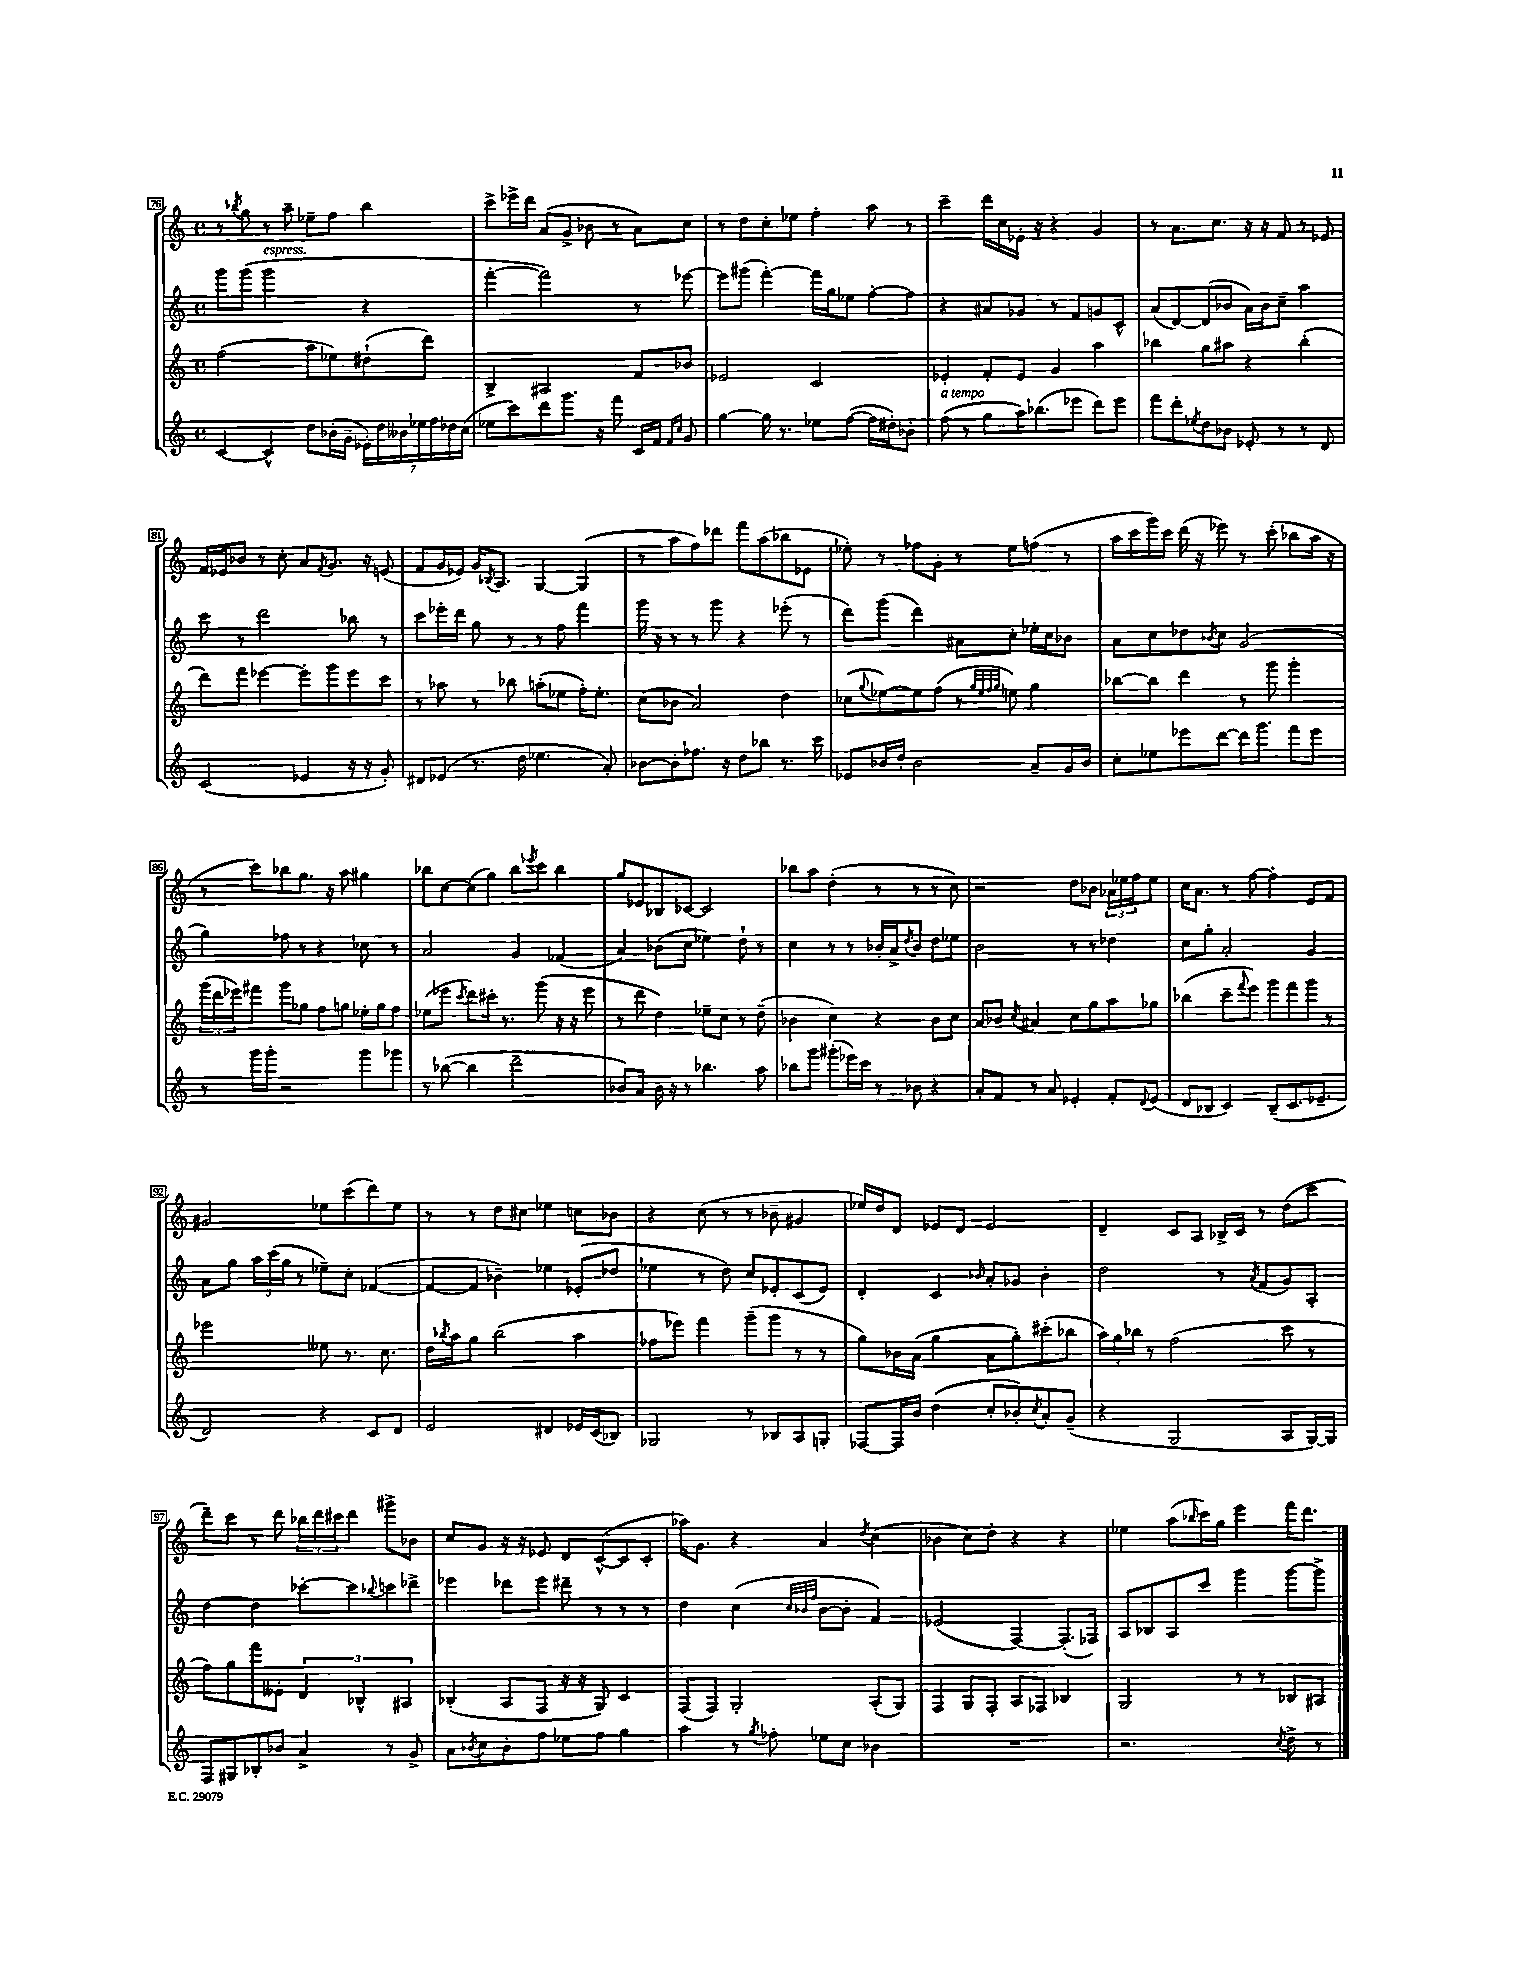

**kern	**kern	**kern	**kern
*part4	*part3	*part2	*part1
*staff4	*staff3	*staff2	*staff1
*clefG2	*clefG2	*clefG2	*clefG2
*k[]	*k[]	*k[]	*k[]
*M4/4	*M4/4	*M4/4	*M4/4
*met(c)	*met(c)	*met(c)	*met(c)
=76	=76	=76	=76
[4c/	(2ff\	8ggg\L	8r
.	.	.	8qbb-X/
.	.	(8ggg\J	8gg\
!	!	!LO:TX:a:i:t=espress.	!
4c^^/]	.	2ggg\	8r
.	.	.	8aa~\
8dd\L	8aa\L	.	8ee-X~\L
(16b-X'\L	8ee-X\)	.	8ff\J
16g~\JJ	.	.	.
28e-X'\LL)	(8dd#X`\	4r	4bb-\
28dd\	.	.	.
28b--X\	.	.	.
28ee-X\	.	.	.
.	8ddd\J)	.	.
28ff\	.	.	.
28dd-X\	.	.	.
(28cc\JJ	.	.	.
=77	=77	=77	=77
8ee-X\L	4B^/	[4fff'\	8ccc^\L
8ccc\)	.	.	16eee-X^\L
.	.	.	16ddd\JJ
8ddd\	2A#X/	2fff\])	(8a/L
8.ggg\J	.	.	8g^/J
.	.	.	8b-X\
16r	.	.	.
8fff\	.	.	8r
16c/LL	8f/L	8r	8a\L)
16f/JJ	.	.	.
16qqf/LL	.	.	.
16qqcc/JJ	.	.	.
8g/	8b-X/J	[8eee-X\	8cc\J
=78	=78	=78	=78
[4gg\	2e-X/	8eee-\L]	8r
.	.	(8ggg#X\J	8dd\L
16gg\]	.	[4fff'\)	8cc'\
8.r	.	.	.
.	.	.	8ee-X\J
8ee-X\L	2c/	16fff\LL]	4ff'\
.	.	16gg\J	.
([8ff\J	.	8ee-X\J	.
16ff\LL]	.	[8ff'\L	8aa\
16dd#X'\J)	.	.	.
8b-X'\J	.	8ff\J]	8r
=79	=79	=79	=79
!LO:TX:a:i:t=a tempo	!	!	!
(8ff\	4e-X'/	4r	4ccc~\
8r	.	.	.
8gg\L	8f'/L	8a#X/L	16ddd\LL
.	.	.	16cc\
16aa\K)	8e-/J	8g-X/J	16e-X'\JJ
(8.bb-X\	.	.	16r
.	4g/	8r	4r
8eee-X\J	.	8f/L	.
8ddd\L)	4aa\	8gn/	4g/
8eee-\J	.	8c^^/J	.
=80	=80	=80	=80
8fff\L	4bb-X\	(8a/L	8r
8ddd'\	.	[8d/)	8.a\L
8qee-X/	.	.	.
8dd\	8gg\L	(8d/]	.
.	.	.	8.cc\J
8b-X\J	8aa#X\J	8b-X/J	.
8e-X'/	4r	16a\LL)	16r
.	.	16b-\J	16r
8r	.	8cc~\J	8f/
8r	(4bb-'\	4aa\	8r
8d/	.	.	8e-X/
!!LO:LB:g=z
=81	=81	=81	=81
(2c/	8ddd\L)	8ccc\	16f/LL
.	.	.	16e-X/J
.	8fff\J	8r	8b-X/J
.	[4eee-X\	2ddd\	8r
.	.	.	8cc'\
4e-X/	8eee-'\L]	.	8a/L
.	.	.	8qf/
.	8ggg\	.	8.g/J
16r	8eee-\	8bb-X\	.
16r	.	.	16r
8g'/)	8ccc\J	8r	(8en/
=82	=82	=82	=82
8d#X/L	8r	8ccc\L	8f/L
(8e-X/J	8aa-X\	16eee-X'\L	16g/L
.	.	16ddd\JJ	16e-X/JJ)
8.r	8r	8gg\	16g/KL
.	.	.	8qB-X/
.	.	.	8.A/J
.	8bb-X\	8r	.
16dd\	.	.	.
4.ee-X\	(8aan'\L	8r	[4G/
.	8ee-X\J	8ff\	.
.	16ff'\KL)	4fff\	(4G/]
.	8.ee-'\J	.	.
8a'/)	.	.	.
=83	=83	=83	=83
[8b-X\L	(8cc\L	16ggg\	8r
.	.	16r	.
8b-'\]	8b-X\J	8r	8aa\L
8.ff-X\J	2a/)	8r	8ff\)
.	.	8ggg\	8ddd-X\J
16r	.	.	.
8dd\L	.	4r	8fff\L
8bb-X\J	.	.	(8aa\
8.r	4dd\	(8eee-X'\	8bb-X\
.	.	8r	8e-X\J
16ccc\	.	.	.
=84	=84	=84	=84
8e-X/L	(8cc-X\L	8ddd\L)	8ee-X'\)
.	8qqgg/	.	.
16b-X/L	[8ee-X\)	(8ggg\J	8r
16dd'/JJ	.	.	.
2b-\	8ee-\]	4ddd\)	8ff-X\L
.	(8ff\J	.	8g'\J
.	8r	8a#X\L	8r
.	32qqgg/LLL	.	.
.	32qqee-/	.	.
.	32qqff/	.	.
.	32qqgg/JJJ	.	.
.	8een\)	8cc'\J	8ee-\L
8a~/L	4gg\	16ee-X'\LL	(8ffn\J
.	.	16cc\J	.
16g/L	.	8b-X\J	8r
16b-/JJ	.	.	.
=85	=85	=85	=85
8cc'\L	[8bb-X\L	8a\L	16aa\LL
.	.	.	16ccc\
8ee-X\	8bb-\J]	8cc\	16ggg\)
.	.	.	16ccc\JJ
8eee-X\	4ddd\	8dd-X\	(16ddd\
.	.	.	16r
.	.	8qb-X/	.
[8ddd\J	.	8cc\J	8eee-X\)
16ddd\KL]	8r	(2g/	8r
8.ggg\J	.	.	.
.	8ggg\	.	(8ccc'\
8fff\L	4ggg'\	.	8bb-X\L
8eee-\J	.	.	16aa\Jk
.	.	.	16r
!!LO:LB:g=z
=86	=86	=86	=86
8r	(24ggg\LL	4gg\)	8r
.	24ddd\	.	.
.	24eee-X\J)	.	.
16ggg\LL	8fff#X\J	.	8ccc\L)
16ggg'\JJ	.	.	.
2r	8ggg\L	8ff-X\	8bb-X\
.	8gg-X\J	8r	8.gg\J
.	8ff\L	4r	.
.	.	.	16r
.	8ggn\J	.	8aa\
8ggg\L	16ee-X'\LL	8cc-X\	4gg#X\
.	16gg\J	.	.
8ggg-X\J	8ff\J	8r	.
=87	=87	=87	=87
8r	(8ee-X\L	2a/	8bb-X\L
([8bb-X\	8eee-X\J	.	[8cc\
.	8qccc/	.	.
4bb-\]	8ddd\L)	.	(8cc\]
.	16ccc#X'\Jk	.	8gg\J)
.	8.r	.	.
2ddd~\	.	4g/	8bb-\L
.	.	.	8qeee-X/
.	(8ggg\	.	8ccc\J
.	16r	(4f-X/	4bb-\
.	16r	.	.
.	8eee-\	.	.
=88	=88	=88	=88
8b-X/L)	8r	4a/)	8gg/L
8a/J	8ddd\	.	8e-X/
16b-\	4dd\)	(8b-X\L	8B-X/
16r	.	.	.
8r	.	8cc\J	[8c-X/J
4.bb-X\	8ee-X~\L	4ee-X\)	2c-/]
.	8cc\J	.	.
.	8r	8dd`\	.
8aa\	(8dd~\	8r	.
=89	=89	=89	=89
8bb-X\L	4b-X\	4cc\	8bb-X\L
8ggg\J	.	.	8aa\J
(8ggg#X'\L	4cc\)	8r	(4dd'\
16eee-X\L)	.	8r	.
16ccc\JJ	.	.	.
8r	4r	16b-X'/LL	8r
.	.	16a^/J	.
.	.	8qdd/	.
8b-X\	.	8b-/J	8r
4r	8b-\L	8dd\L	8r
.	8cc\J	8ee-X\J	8cc\)
=90	=90	=90	=90
8a'/L	8a/L	2b\	2r
8f/J	8b-X/J	.	.
.	8qcc/	.	.
8r	4a#X/	.	.
8a/	.	.	.
4e-X'/	8cc\L	8r	8dd\L
.	8gg\	8r	8b-X\J
8f'/L	8aa\	4dd-X\	24a-X\LL
.	.	.	24ee-X\
.	.	.	24ff\J
8qqd/	.	.	.
(8e-/J	8gg-X\J	.	8ee-\J
=91	=91	=91	=91
8d/L	(4bb-X\	8cc\L	16cc\KL
.	.	.	8.a\J
8B-X/J	.	8gg'\J	.
4c/)	8ccc~\L	2a'/	8r
.	8qqfff/	.	.
.	8eee\J)	.	[8ff\
(8B-~/L	8ggg\L	.	4ff'\]
8.c/	8fff\	.	.
.	8ggg\J	4g/	8e/L
8.e-X~/J	.	.	.
.	8r	.	8f/J
!!LO:LB:g=z
=92	=92	=92	=92
2d/)	2eee-X\	8a\L	2g#X/
.	.	8gg\J	.
.	.	24aa\LL	.
.	.	(24ccc\	.
.	.	24gg\JJ	.
.	.	8r	.
4r	8ee--X\	8ee-X~\L)	8ee-X\L
.	8.r	8cc'\J	(8ccc\
8c/L	.	([4f-X/	8ddd\)
.	8.cc\	.	.
8d/J	.	.	8ee-\J
=93	=93	=93	=93
2e/	16dd\LL	8f-/L_	8r
.	8qbb-X/	.	.
.	16aa\J	.	.
.	8gg\J	8f-/J]	8r
.	(2bb-\	4b-X~\)	8dd\L
.	.	.	8cc#X\J
4d#X/	.	4ee-X\	4ee-X\
16e-X/LL	4aa\	(8e-X'/L	8ccn\L
(16c/J	.	.	.
8B-X/J)	.	8dd-X/J	8b-X\J
=94	=94	=94	=94
2G-X/	8ff-X\L	4ee-X\	4r
.	8eee-X\J)	.	.
.	4fff\	8r	(8cc\
.	.	8dd\)	8r
8r	(8ggg~\L	8cc/L	8r
8B-X/L	8ggg\J	8e-X'/	8b-X~\
8A/	8r	(8c/	4g#X/
8Gn'/J	8r	8e-/J)	.
=95	=95	=95	=95
[8F-X/L	8gg\L)	4d'/	16ee-X/LL)
.	.	.	16dd/J
16F-/L]	16b-X\L	.	8d/J
16b/JJ	(16a\JJ	.	.
(4dd\	4gg\	4c/	8e-X/L
.	.	.	8d/J
.	.	16qqb-X/	.
8cc'/L	8a\L	8a'/L	2e-/
8b-X'/)	8gg'\)	8g-X/J	.
8qcc/	.	.	.
8a'/	(8ccc#X'\	4b-'\	.
(8g~/J	8bb-X\J	.	.
=96	=96	=96	=96
4r	24aa\LL)	2dd\	4d~/
.	24gg\	.	.
.	24bb-X\JJ	.	.
.	8r	.	.
2G/	(2ff\	.	8c/L
.	.	.	8A/J
.	.	8r	16B-X^/LL
.	.	.	16c/JJ
.	.	8qa/	.
.	.	(8f/L	8r
8A/L	8ccc\	8g/)	(8dd\L
[16G/L)	8r	8A'/J	8ccc\J
16G/JJ]	.	.	.
!!LO:LB:g=z
=97	=97	=97	=97
8F/L	8ff\L)	[4dd\	8ddd~\L)
8G#X/	8gg\	.	8ccc\J
8B-X'/	8fff\	4dd\]	8r
8b-X/J	8e--X'\J	.	8ddd\
4a^/	6d/	[8ccc-X'\L	24bb-X\LL
.	.	.	24ddd\
.	.	.	24ccc#X\J
.	.	8ccc-\]	8ddd\J
.	6B-X^^/	.	.
.	.	8qqbb-X/	.
8r	.	8cccn\	8ggg#X^\L
.	6A#X/	.	.
8g^/	.	8ddd-X^\J	8b-X\J
=98	=98	=98	=98
8a\L	(4B-X'/	4eee-X\	8cc/L
8qb-X/	.	.	.
8cc\	.	.	8g/J
8b-'\	8A/L	8ddd-X\L	16r
.	.	.	16r
8ff\J	8F/J	8eee-\J	8e-X/
8ee-X\L	16r	8ddd#X~\	8d/L
.	16r	.	.
8ff\J	8G/)	8r	([8c^^/
4gg\	4c/	8r	8c/]
.	.	8r	8c'/J
=99	=99	=99	=99
4aa\	(8F/L	4dd\	16aa-X\KL)
.	.	.	8.g\J
.	8F/J)	.	.
8r	2G'/	(4cc\	4r
8qgg/	.	.	.
8ff-X'\	.	.	.
.	.	32qqcc/LLL	.
.	.	32qqb-X/	.
.	.	32qqff/JJJ	.
8ee-X\L	.	[8b-\L	4a/
8cc\J	.	8b-'\J]	.
.	.	.	8qdd/
4b-X\	(8A'/L	4f/)	(4cc\
.	8G/J)	.	.
=100	=100	=100	=100
1r	4F/	(2e-X/	4b-X\
.	8G/L	.	8cc\L)
.	8F'/J	.	8dd'\J
.	8A/L	[4F/)	4r
.	8F-X/J	.	.
.	4B-X/	(8.F'/L]	4r
.	.	16F-X/Jk)	.
=101	=101	=101	=101
2.r	2G/	8A/L	4ee-X\
.	.	8B-X/	.
.	.	8A/	(8aa\L
.	.	.	16qqbb-X/
.	.	8ccc/J	16ccc\L)
.	.	.	16gg\JJ
.	8r	4ggg\	4eee\
.	8r	.	.
8qcc/	.	.	.
8dd^\	8B-X/L	[8ggg\L	16fff\KL
.	.	.	8.ddd\J
8r	8A#X/J	8ggg^\J]	.
==	==	==	==
*-	*-	*-	*-
